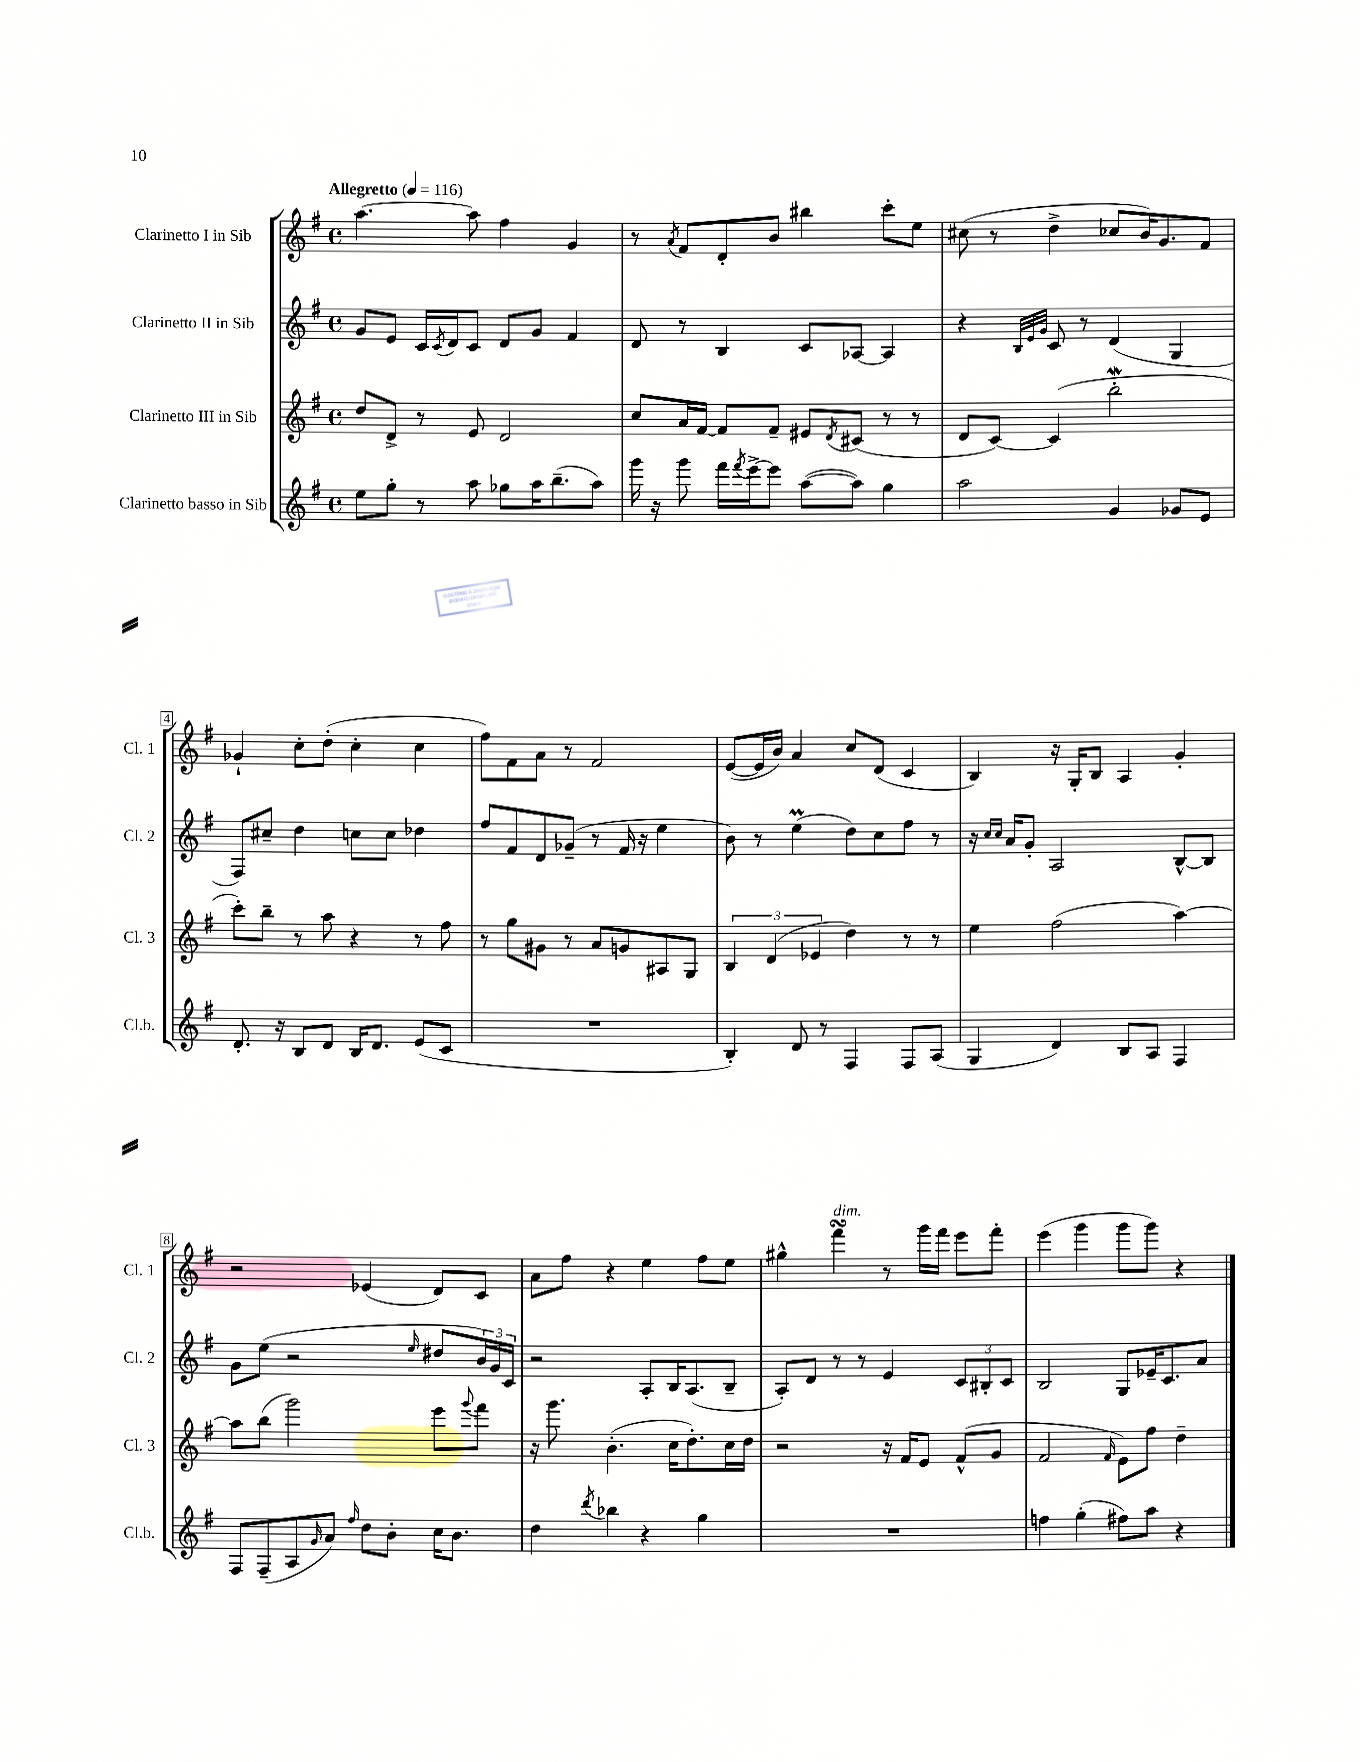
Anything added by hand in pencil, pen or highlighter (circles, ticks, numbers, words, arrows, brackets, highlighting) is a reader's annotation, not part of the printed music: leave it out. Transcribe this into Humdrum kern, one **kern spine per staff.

**kern	**kern	**kern	**kern
*part4	*part3	*part2	*part1
*staff4	*staff3	*staff2	*staff1
*I"Clarinetto basso in Sib	*I"Clarinetto III in Sib	*I"Clarinetto II in Sib	*I"Clarinetto I in Sib
*I'Cl.b.	*I'Cl. 3	*I'Cl. 2	*I'Cl. 1
*clefG2	*clefG2	*clefG2	*clefG2
*k[f#]	*k[f#]	*k[f#]	*k[f#]
*M4/4	*M4/4	*M4/4	*M4/4
*met(c)	*met(c)	*met(c)	*met(c)
*MM116	*MM116	*MM116	*MM116
=1	=1	=1	=1
!	!	!	!LO:TX:a:B:t=Allegretto
8ee\L	8dd/L	8g/L	[4.aa\
8gg'\J	8d^/J	8e/J	.
8r	8r	16c/LL	.
.	.	8qc/	.
.	.	16d/J	.
8aa\	8e/	8c/J	8aa\]
8gg-X\L	2d/	8d/L	4ff#\
16aa\K	.	8g/J	.
(8.bb~\	.	.	.
.	.	4f#/	4g/
8aa\J)	.	.	.
=2	=2	=2	=2
16ggg\	8cc/L	8d/	8r
16r	.	.	.
.	.	.	8qa/
8ggg\	16a/L	8r	8f#/L
.	[16f#/JJ	.	.
16fff#\LL	8f#/L]	4B/	8d'/
8qfff#/	.	.	.
[16eee^\J	.	.	.
8eee\J]	8f#~/J	.	8b/J
([8aa\L	8e#X/L	8c/L	4bb#X\
.	8qd/	.	.
8aa\J])	(8c#X/J	[8A-X/J	.
4gg\	8r	4A-/]	8ccc'\L
.	8r	.	8ee\J
=3	=3	=3	=3
2aa\	8d/L	4r	(8cc#X\
.	[8c/J)	.	8r
.	.	32qqB/LLL	.
.	.	32qqe/	.
.	.	32qqg/JJJ	.
.	(4c/]	8c/	4dd^\
.	.	8r	.
4g/	2bbW'\	(4d/	8cc-X/L
.	.	.	16b/K)
.	.	.	8.g/
8g-X/L	.	4G/	.
8e/J	.	.	8f#/J
!!LO:LB:g=z
=4	=4	=4	=4
8.d'/	8ccc'\L)	8F#/L)	4g-X`/
.	8bb~\J	8cc#X~/J	.
16r	.	.	.
8B/L	8r	4dd\	8cc'\L
8d/J	8aa\	.	(8dd'\J
16B/KL	4r	8ccn\L	4cc'\
8.d/J	.	.	.
.	.	8cc\J	.
(8e/L	8r	4dd-X\	4cc\
8c/J	8ff#\	.	.
=5	=5	=5	=5
1r	8r	8ff#/L	8ff#\L)
.	8gg\L	8f#/	8f#\
.	8g#X\J	8d/	8a\J
.	8r	(8g-X~/J	8r
.	8a/L	8r	2f#/
.	8gn/	16f#/	.
.	.	16r	.
.	8A#X/	4ee\	.
.	8G/J	.	.
=6	=6	=6	=6
4B'/)	6B/	8b\)	([8e/L
.	.	8r	16e/L]
.	(6d/	.	.
.	.	.	16b/JJ)
8d/	.	(4eeM\	4a/
.	6e-X/	.	.
8r	.	.	.
4F#/	4dd\)	8dd\L)	8cc/L
.	.	8cc\	(8d/J
8F#/L	8r	8ff#\J	4c/
(8A/J	8r	8r	.
=7	=7	=7	=7
4G/	4ee\	16r	4B/)
.	.	16qqcc/LL	.
.	.	16qqcc/JJ	.
.	.	16a/KL	.
.	.	8g'/J	.
4d/)	(2ff#\	2A/	16r
.	.	.	16G'/KL
.	.	.	8B/J
8B/L	.	.	4A/
8A/J	.	.	.
4F#/	[4aa\)	[8B^^/L	4g'/
.	.	8B/J]	.
!!LO:LB:g=z
=8	=8	=8	=8
8F#/L	8aa\L]	8g\L	2r
(8F#~/	(8bb\J	(8ee\J	.
8A/	2ggg\)	2r	.
16qqg/	.	.	.
8a/J)	.	.	.
16qqff#/	.	.	.
8dd\L	.	.	(4e-X/
8b'\J	.	.	.
.	.	16qqee/	.
16cc\KL	8eee\L	8dd#X/L	8d/L)
8.b\J	.	.	.
.	8qqggg/	.	.
.	8fff#\J	24b/L)	8c/J
.	.	24g/	.
.	.	24c/JJ	.
=9	=9	=9	=9
4dd\	16r	2r	8a\L
.	8.ggg\	.	.
.	.	.	8ff#\J
8qddd/	.	.	.
4bb-X\	(4.b'\	.	4r
4r	.	8A'/L	4ee\
.	16cc\KL	16B/K	.
.	8.dd'\)	(8.A/	.
4gg\	.	.	8ff#\L
.	16cc\L	8B~/J	8ee\J
.	16dd\JJ	.	.
=10	=10	=10	=10
1r	2r	8A'/L)	4gg#X^^\
.	.	8d/J	.
!	!	!	!LO:TX:a:i:t=dim.
.	.	8r	4fff#sSsS\
.	.	8r	.
.	16r	4e/	8r
.	16f#/KL	.	.
.	8e/J	.	16ggg\LL
.	.	.	16fff#\JJ
.	(8f#^^/L	12c/L	8eee\L
.	.	12B#X'/	.
.	8g/J	.	8fff#'\J
.	.	12c/J	.
=11	=11	=11	=11
4ffn\	2f#/	2B/	(4eee\
(4gg'\	.	.	4ggg\
.	16qqf#/	.	.
8ff#X\L)	8e\L)	8G/L	8ggg\L
8aa\J	8ff#\J	16e-X~/K	8ggg\J)
.	.	8.c/	.
4r	4dd~\	.	4r
.	.	8a/J	.
==	==	==	==
*-	*-	*-	*-
